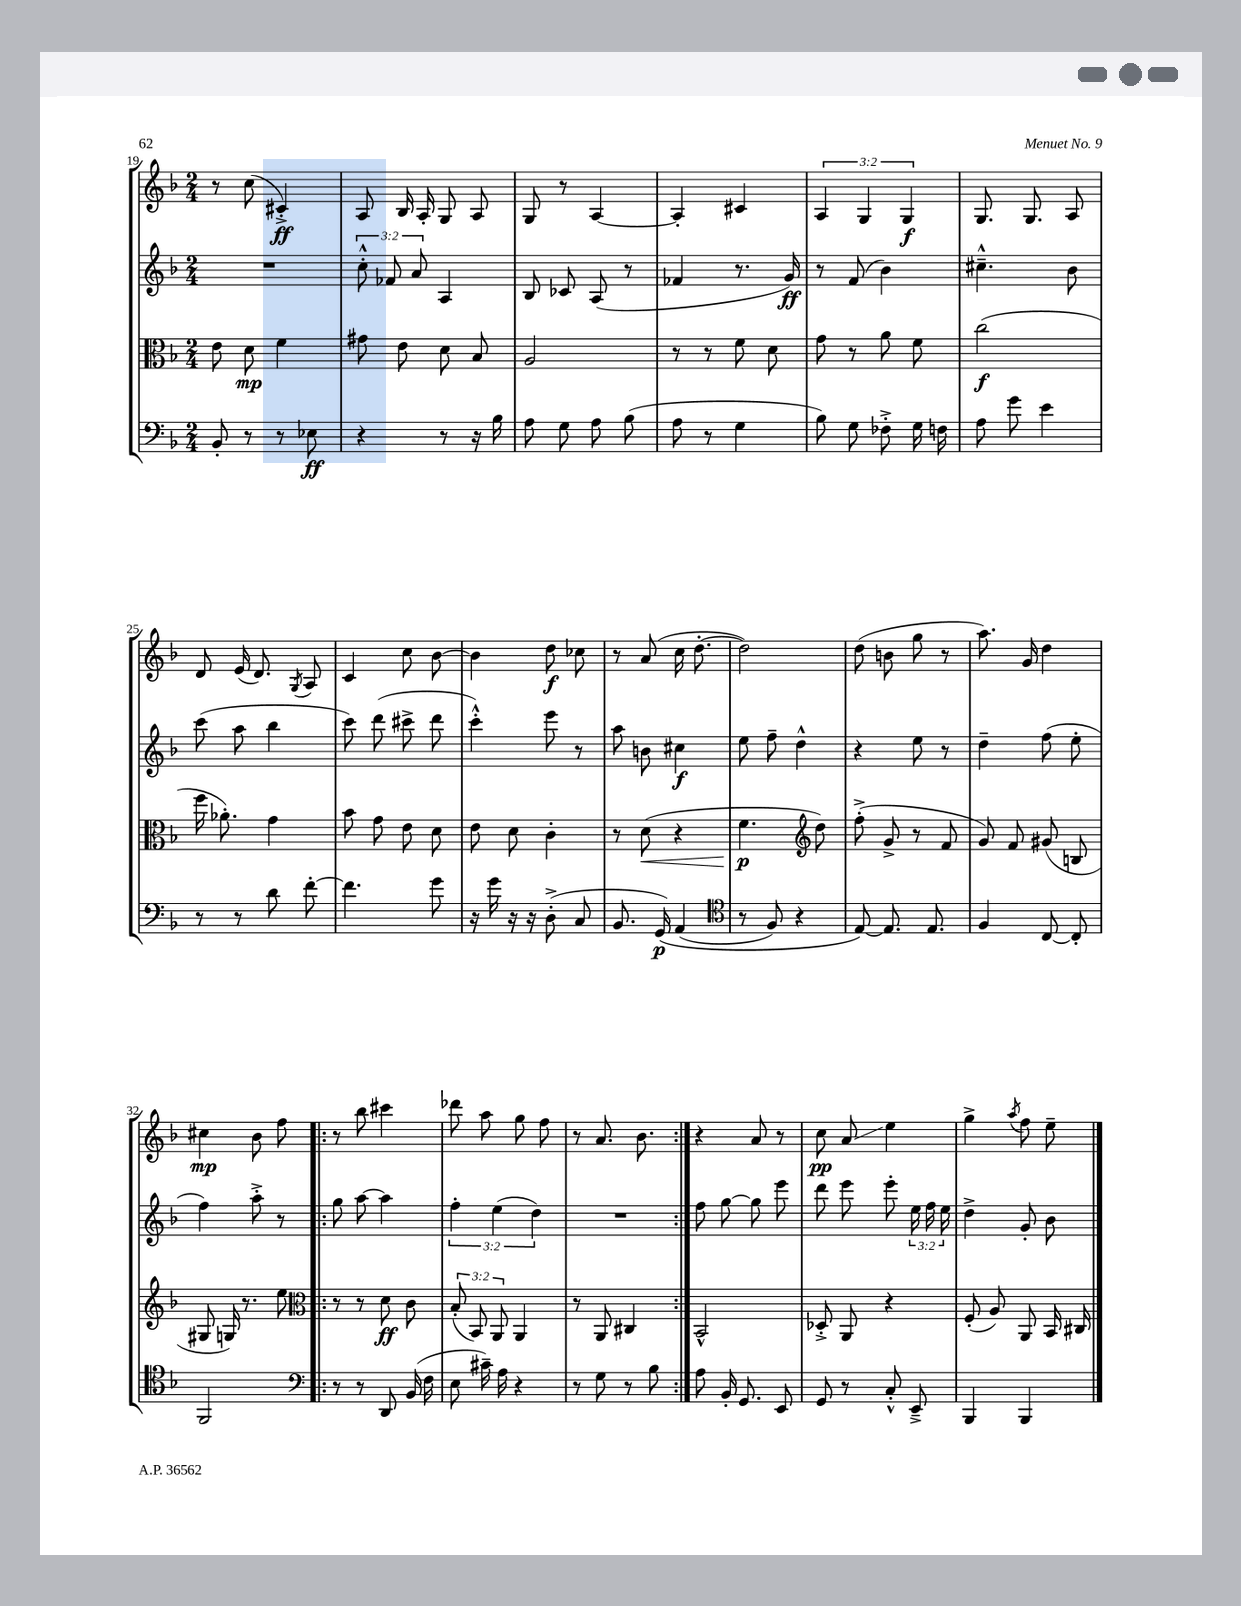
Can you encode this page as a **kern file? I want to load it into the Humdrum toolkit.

**kern	**kern	**kern	**kern
*staff4	*staff3	*staff2	*staff1
*clefF4	*clefC3	*clefG2	*clefG2
*k[b-]	*k[b-]	*k[b-]	*k[b-]
*M2/4	*M2/4	*M2/4	*M2/4
8BB-'/	8e\	2r	8r
8r	8d\	.	(8cc\
8r	4f\	.	4c#'^/)
8E-\	.	.	.
=	=	=	=
4r	8g#\	12cc'^^\	8A/
.	.	12f-/	.
.	8e\	.	16B-/
.	.	12a/	.
.	.	.	16A'/
8r	8d\	4A/	8G/
16r	8B-/	.	8A/
16B-\	.	.	.
=	=	=	=
8A\	2A/	8B-/	8G/
8G\	.	8c-/	8r
8A\	.	(8A/	[4A/
(8B-\	.	8r	.
=	=	=	=
8A\	8r	4f-/	4A'/]
8r	8r	.	.
4G\	8f\	8.r	4c#/
.	8d\	.	.
.	.	16g/)	.
=	=	=	=
8B-\)	8g\	8r	6A/
8G\	8r	(8f/	.
.	.	.	6G/
8F-'^\	8a\	4b-\)	.
.	.	.	6G/
16G\	8f\	.	.
16F\	.	.	.
=	=	=	=
8A\	(2cc\	4.cc#~^^\	8.G/
8g\	.	.	.
.	.	.	8.G/
4e\	.	.	.
.	.	8b-\	8A/
=	=	=	=
8r	16ff\	(8ccc\	8d/
.	8.a-'\)	.	.
8r	.	8aa\	(16e/
.	.	.	8.d/)
8d\	4g\	4bb-\	.
.	.	.	8qG/
[8f'\	.	.	8A/
=	=	=	=
4.f\]	8b-\	8ccc\)	4c/
.	8g\	(8ddd\	.
.	8e\	8ccc#^\	8cc\
8g\	8d\	8ddd\	[8b-\
=	=	=	=
16r	8e\	4ccc'^^\)	4b-\]
16g\	.	.	.
16r	8d\	.	.
16r	.	.	.
(8D'^\	4c'\	8eee\	8dd\
8C/	.	8r	8cc-\
=	=	=	=
8.BB-/	8r	8aa\	8r
.	(8d\	8b\	(8a/
&(16GG/)	.	.	.
(4AA/	4r	4cc#\	16cc\
.	.	.	[8.dd'\
=	=	=	=
*clefC4	*	*	*
8r	4.f\	8ee\	2dd\])
8F/)	.	8ff~\	.
4r	.	4dd^^\	.
*	*clefG2	*	*
.	8dd\)	.	.
=	=	=	=
[8E/&)	(8ff'^\	4r	(8dd\
8.E/]	8g^/	.	8b\
.	8r	8ee\	8gg\
8.E/	.	.	.
.	8f/	8r	8r
=	=	=	=
4F/	8g/)	4dd~\	8.aa\)
.	8f/	.	.
.	.	.	16g/
[8C/	(8g#/	(8ff\	4dd\
8C'/]	8B/	8ee'\	.
=	=	=	=
2FF/	8G#/	4ff\)	4cc#\
.	16G/)	.	.
.	8.r	.	.
.	.	8aa'^\	8b-\
.	8ee\	8r	8ff\
=!|:	=!|:	=!|:	=!|:
*clefF4	*clefC3	*	*
8r	8r	8gg\	8r
8r	8r	[8aa\	8bb-\
8DD/	8d\	4aa\]	4ccc#\
(16BB-/	8c\	.	.
16F\	.	.	.
=	=	=	=
8E\	(12B-'/	6ff'\	8ddd-\
.	12BB-/)	.	.
16c#~\)	.	.	8aa\
.	12AA/	(6ee\	.
16A\	.	.	.
4r	4AA/	.	8gg\
.	.	6dd\)	.
.	.	.	8ff\
=	=	=	=
8r	8r	2r	8r
8G\	8AA/	.	8.a/
8r	4C#/	.	.
.	.	.	8.b-\
8B-\	.	.	.
=:|!	=:|!	=:|!	=:|!
8A\	2BB-^^/	8ff\	4r
16BB-'/	.	[8gg\	.
8.GG/	.	.	.
.	.	8gg\]	8a/
8EE/	.	8eee\	8r
=	=	=	=
8GG/	8D-'^/	8ddd\	8cc\
8r	8AA/	8eee\	8a/
8C'^^/	4r	8eee'\	4ee\
8EE~^/	.	24ee\	.
.	.	24ff\	.
.	.	24ee\	.
=	=	=	=
4BBB-/	(8F'/	4dd^\	4gg^\
.	8A/)	.	.
.	.	.	8qaa/
4BBB-/	8AA/	8g'/	8ff\
.	16BB-/	8b-\	8ee~\
.	16C#/	.	.
==	==	==	==
*-	*-	*-	*-
